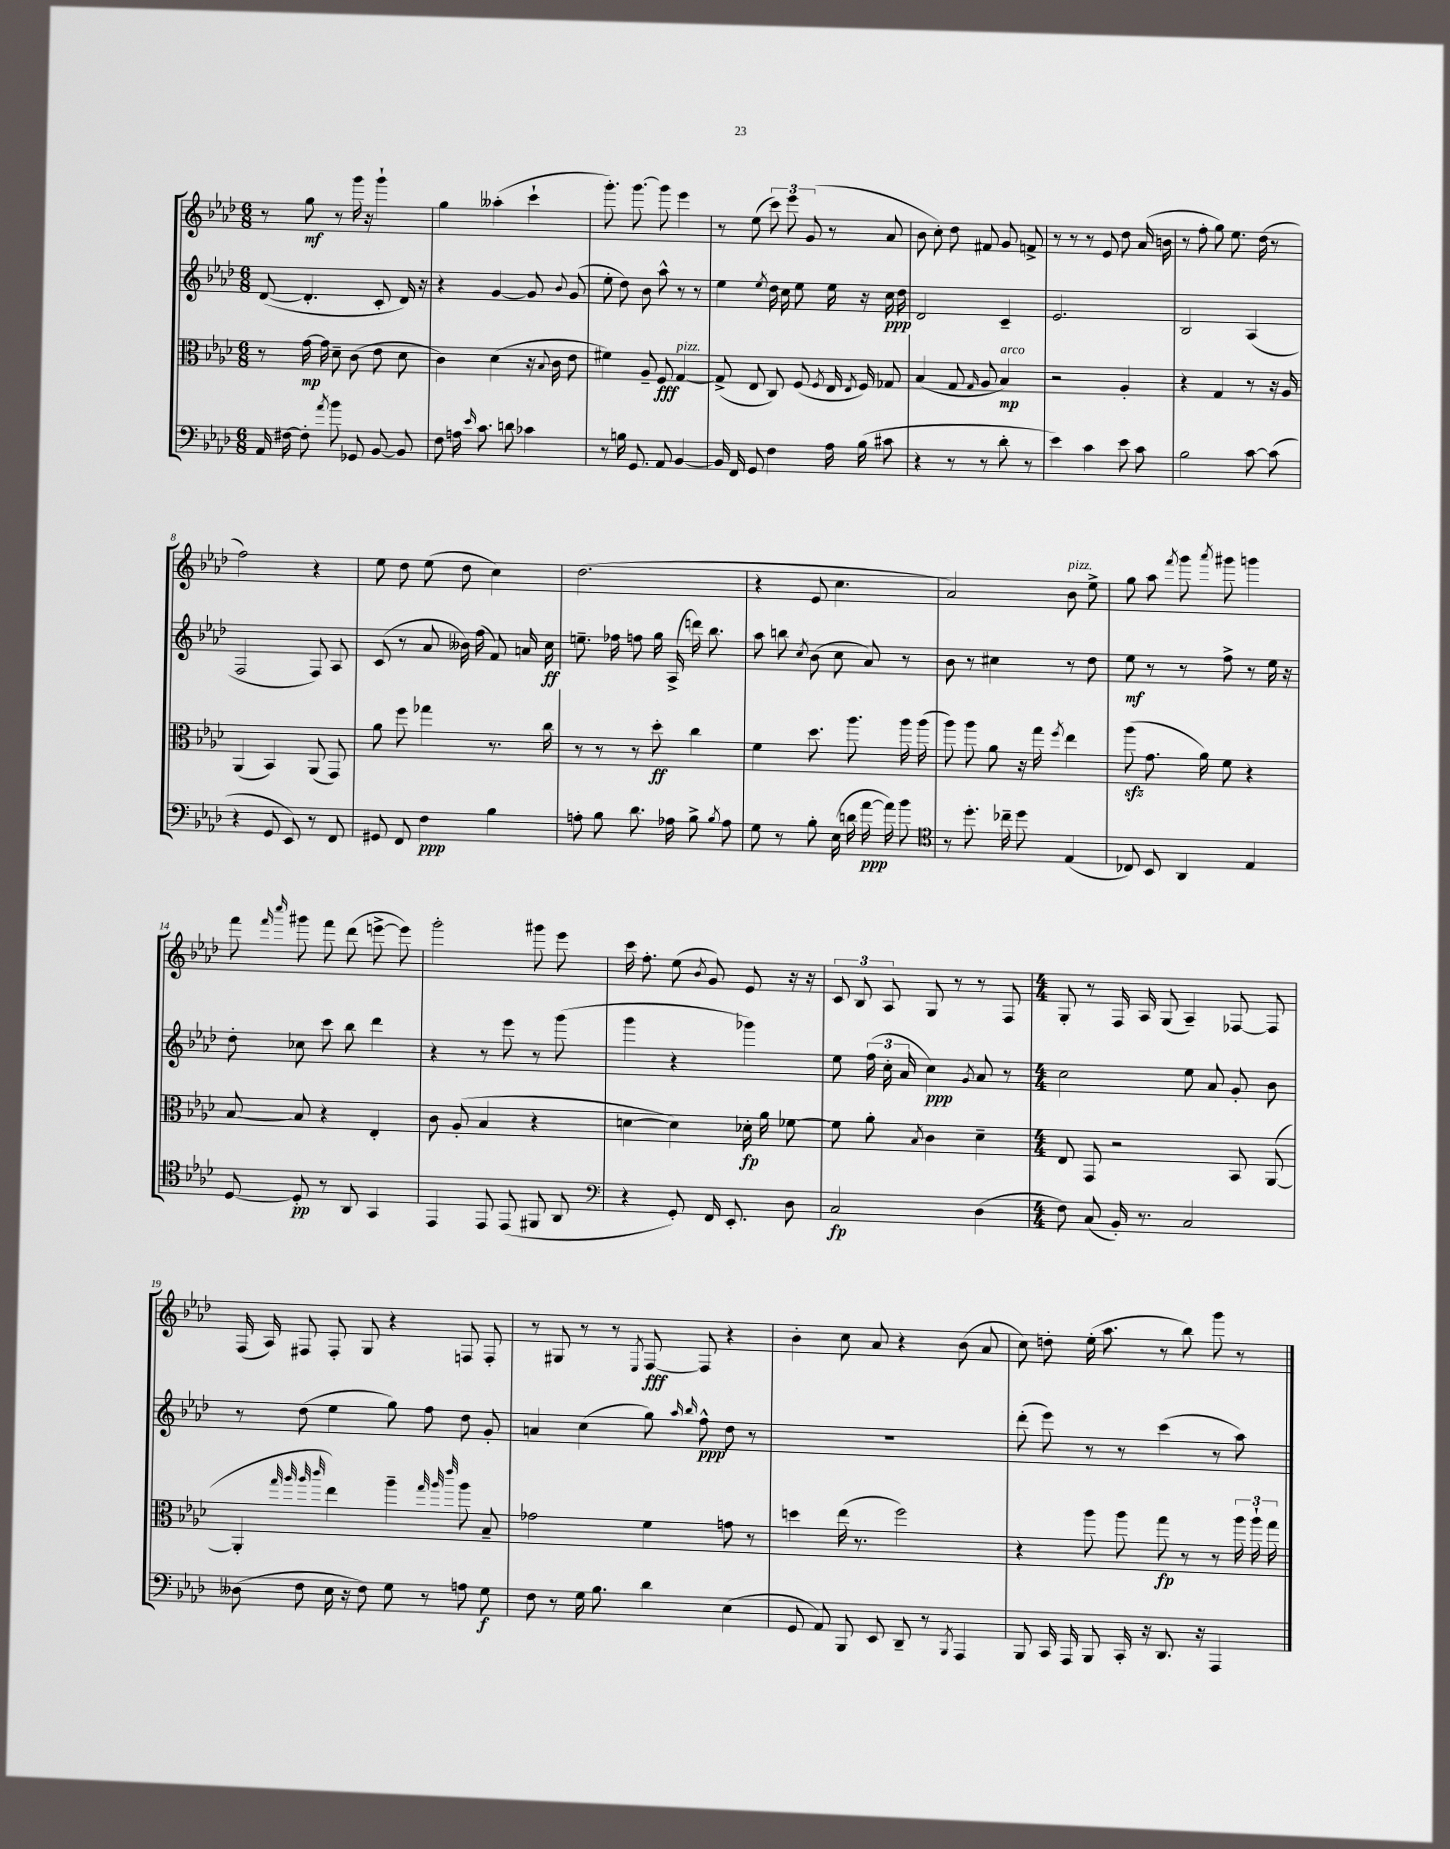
<<
\new StaffGroup <<
\new Staff = "s0" {
    \clef treble \key aes \major \numericTimeSignature \time 6/8
    \autoBeamOff r8 g''8\mf r8 g'''16 r16 g'''4-! |
    g''4 aeses''4-.( c'''4-! |
    g'''8.-.) g'''8.~ g'''8 ees'''4 |
    r8 ees''8( \tuplet 3/2 { c'''8) ees'''8 g'8( } r8 aes'8 |
    bes'8 c''8-.) des''8 fis'8 g'8 f'8-> |
    r8 r8 r8 ees'8 des''8 aes'16( b'16 |
    r8 f''8-. g''8) ees''8. des''16( r8 |
    f''2) r4 |
    ees''8 des''8 ees''8( des''8 c''4) |
    des''2.( |
    r4 ees'8 c''4. |
    aes'2) bes'8^\markup { \italic "pizz." } ees''8-> |
    g''8 aes''8 \acciaccatura { f'''8 } g'''8 \acciaccatura { aes'''8 } gis'''8 g'''4 |
    f'''8 \grace { f'''16 c''''16 } gis'''8 f'''8 des'''8( e'''8~-> e'''8) |
    g'''2-. gis'''8 ees'''8 |
    c'''16 f''8.-. ees''8( \acciaccatura { bes'8 } g'8) ees'8 r16 r16 |
    \tuplet 3/2 { c'8 bes8 aes8 } g8 r8 r8 f8 |
    \numericTimeSignature \time 4/4 g8-. r8 f16 aes16 g8( aes4--) fes8~ fes8 |
    f16( aes16) fis8 fis8-. g8 r4 f8 f8-. |
    r8 gis8 r8 r8 \acciaccatura { ees8 } f8~\fff f8 r4 |
    bes'4-. c''8 aes'8 r4 bes'8( aes'8 |
    c''8) d''8-. ees''16-.( aes''8. r8 bes''8) g'''8 r8 \bar "|." |
}
\new Staff = "s1" {
    \clef treble \key aes \major \numericTimeSignature \time 6/8
    \autoBeamOff des'8~( des'4.-. c'8-. des'16) r16 |
    r4 g'4~ g'8 \appoggiatura { bes'8 } g'8( |
    ees''8-. des''8) bes'8 aes''8-^ r8 r8 |
    ees''4 \acciaccatura { ees''8 } des''16 c''16 ees''8 ees''16 r16 c''16\ppp des''16 |
    des'2 c'4-- |
    ees'2. |
    bes2 aes4( |
    f2 f8) aes8 |
    c'8( r8 aes'8 beses'16) f''16( f'8) a'16 c''16\ff |
    e''8.-- fes''16 f''8 g''16 aes16->( d'''16) bes''8. |
    aes''8 b''8 \acciaccatura { c''8 } bes'8( c''8 aes'8) r8 |
    bes'8 r8 cis''4 r8 des''8 |
    ees''8\mf r8 r8 f''8-> r8 ees''16 r16 |
    des''8-. ces''8 c'''8 bes''8 des'''4 |
    r4 r8 ees'''8 r8 g'''8( |
    g'''4 r4 ges'''4) |
    ees''8 \tuplet 3/2 { f''16( c''16-. aes'16 } c''4\ppp) \acciaccatura { g'8 } aes'8 r8 |
    \numericTimeSignature \time 4/4 c''2 ees''8 aes'8 g'8-. bes'8 |
    r8 des''8( ees''4 g''8) f''8 des''8 g'8-. |
    a'4 c''4( g''8) \grace { aes''16 bes''16 } f''8-^\ppp des''8 r8 |
    R1 |
    des'''8-.( ees'''8) r8 r8 c'''4( r8 aes''8) \bar "|." |
}
\new Staff = "s2" {
    \clef alto \key aes \major \numericTimeSignature \time 6/8
    \autoBeamOff r8 g'16~\mp g'16 des'8-- c'8( ees'8 des'8 |
    c'4) des'4( r16 \appoggiatura { bes8 } c'16 ees'8 |
    fis'4) aes8-- f8\fff g4~^\markup { \italic "pizz." } |
    g8->( ees8 c8) f8( \acciaccatura { f8 } ees16 \acciaccatura { ees8 } f16) ges8 |
    bes4( g8 \grace { g16 } aes8 bes4\mp^\markup { \italic "arco" }) |
    r2 aes4-. |
    r4 g4 r8 r16 aes16 |
    aes,4( bes,4) aes,8( g,8) |
    aes'8 f''8 ges''4 r8. c''16 |
    r8 r8 r8 des''8-.\ff c''4 |
    f'4 des''8. aes''8. aes''16 aes''16( |
    aes''8) aes''8 aes'8 r16 g''16 \acciaccatura { f''8 } ees''4 |
    aes''8\sfz( g'8. aes'16) f'8 r4 |
    bes8~ bes8 r4 ees4-. |
    c'8 aes8-.( bes4 r4 |
    d'4~ d'4) des'16-.\fp aes'16 fes'8~ |
    fes'8 aes'8-. \acciaccatura { bes8 } c'4 des'4-- |
    \numericTimeSignature \time 4/4 ees8 g,8 r2 bes,8 aes,8~( |
    aes,4-. \grace { g''32 aes''32 aes''32 c'''32 } ees''4) aes''4-- \grace { g''32 aes''32 ees'''32 } aes''8 bes8-- |
    ges'2 f'4 g'8 r8 |
    d''4 ees''16( r8. f''2) |
    r4 aes''8 aes''8 g''8\fp r8 r8 \tuplet 3/2 { aes''16 aes''16-! g''16 } \bar "|." |
}
\new Staff = "s3" {
    \clef bass \key aes \major \numericTimeSignature \time 6/8
    \autoBeamOff aes,16 fis16~ fis8-. \acciaccatura { aes'8 } bes'8 ges,8 bes,8~ bes,8 |
    f8 a16 \grace { ees'16 } c'8. d'8 ces'4 |
    r8 b16 g,8. aes,8 bes,4~ |
    bes,16 f,16 g,8 f4 aes16 bes16( cis'8 |
    r4 r8 r8 des'8-. r8 |
    ees'4) c'4 ees'8 c'8 |
    bes2 c'8~ c'8( |
    r4 g,8 ees,8) r8 f,8 |
    gis,8 f,8 f4\ppp bes4 |
    a8-. bes8 des'8. aes16 bes8-> \acciaccatura { bes8 } aes8 |
    g8 r8 bes8-. ees16( d'16 aes'16~\ppp aes'16) bes'8 |
    \clef tenor r8 des''8.-. ces''16-- des''8 ees4( |
    ces8) bes,8 aes,4 ees4 |
    des8~ des8-.\pp r8 aes,8 g,4 |
    ees,4 ees,8 ees,8( fis,8 aes,8 |
    \clef bass r4 g,8-.) f,16 ees,8.-. des8 |
    c2\fp des4( |
    \numericTimeSignature \time 4/4 f8) c8( bes,16-.) r8. c2 |
    deses8( f8 ees16 r16 f8) g8 r8 a8 g8\f |
    f8 r8 g16 bes8. des'4 ees4( |
    g,8 aes,8) bes,,8 ees,8 des,8-- r8 \acciaccatura { bes,,8 } aes,,4 |
    bes,,8 c,16 aes,,16 bes,,8 c,16-. r16 des,8. r16 aes,,4 \bar "|." |
}
>>
>>
